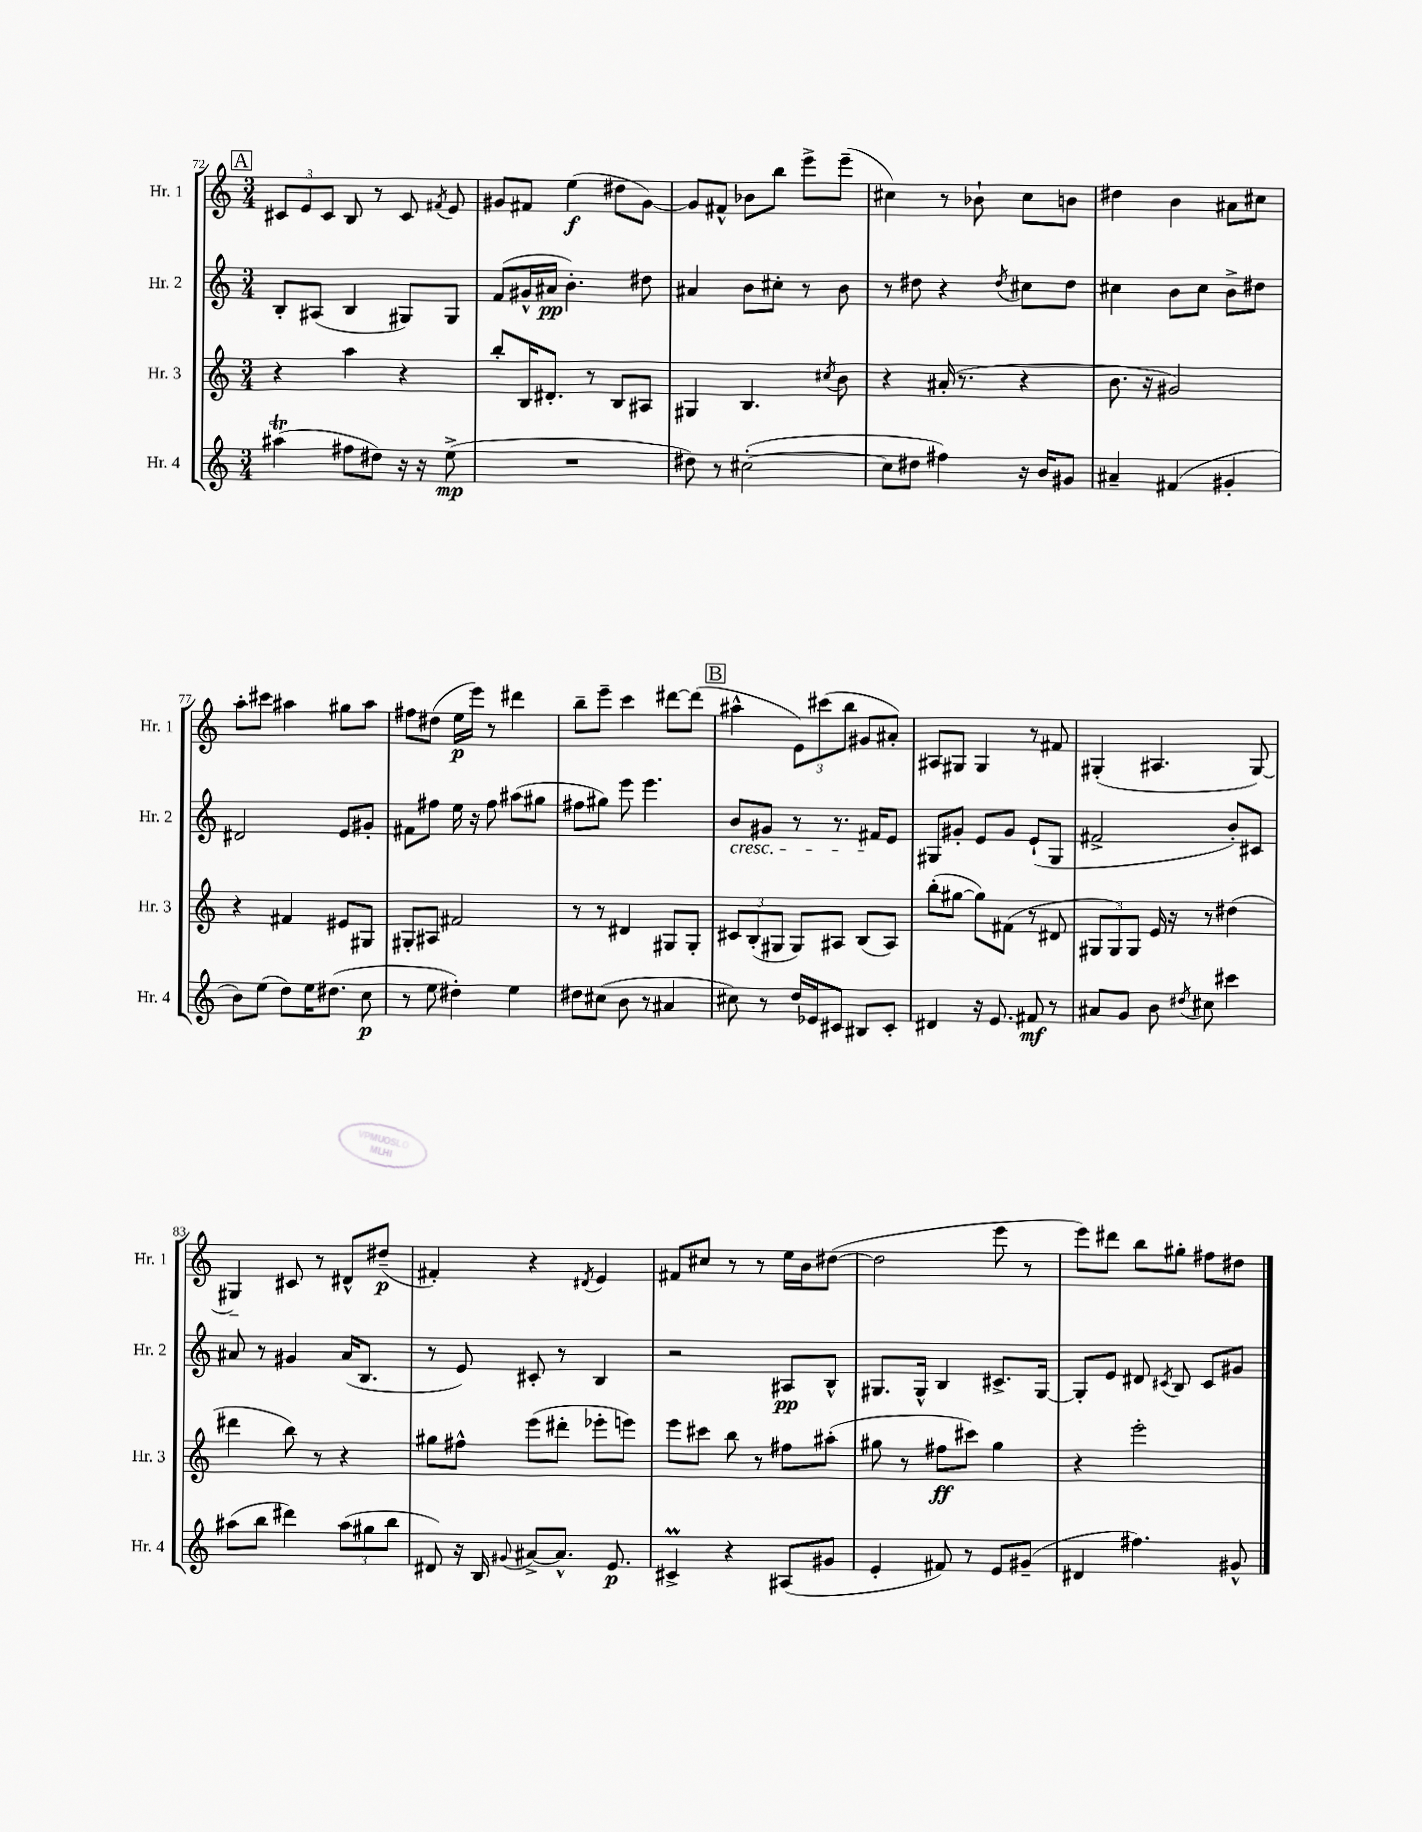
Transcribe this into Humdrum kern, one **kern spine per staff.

**kern	**dynam	**kern	**dynam	**kern	**dynam	**kern	**dynam
*part4	*part4	*part3	*part3	*part2	*part2	*part1	*part1
*staff4	*staff4	*staff3	*staff3	*staff2	*staff2	*staff1	*staff1
*I"Hr. 4	*	*I"Hr. 3	*	*I"Hr. 2	*	*I"Hr. 1	*
*I'Hr. 4	*	*I'Hr. 3	*	*I'Hr. 2	*	*I'Hr. 1	*
*clefG2	*	*clefG2	*	*clefG2	*	*clefG2	*
*k[]	*	*k[]	*	*k[]	*	*k[]	*
*M3/4	*	*M3/4	*	*M3/4	*	*M3/4	*
!!LO:REH:place=s1:t=A
=72	=72	=72	=72	=72	=72	=72	=72
(4aa#Xt\	.	4r	.	8B'/L	.	12c#X/L	.
.	.	.	.	.	.	12e/	.
.	.	.	.	(8A#X/J	.	.	.
.	.	.	.	.	.	12c#/J	.
8ff#X\L	.	4aa\	.	4B/	.	8B/	.
8dd#X\J)	.	.	.	.	.	8r	.
16r	.	4r	.	8G#X/L)	.	8c#/	.
16r	.	.	.	.	.	.	.
.	.	.	.	.	.	8qf#X/	.
(8ee^\	mp	.	.	8G#/J	.	8e/	.
=73	=73	=73	=73	=73	=73	=73	=73
2.r	.	8bb'/L	.	(8f/L	.	8g#X/L	.
.	.	16B/K	.	16g#X^^/L	.	8f#X/J	.
.	.	8.d#X'/J	.	16a#X/JJ	pp	.	.
.	.	.	.	4.b'\)	.	(4ee\	f
.	.	8r	.	.	.	.	.
.	.	8B/L	.	.	.	8dd#X\L	.
.	.	8A#X/J	.	8dd#X\	.	[8g#\J)	.
=74	=74	=74	=74	=74	=74	=74	=74
8dd#X\)	.	4G#X/	.	4a#X/	.	8g#/L]	.
8r	.	.	.	.	.	8f#X^^/J	.
([2cc#X'\	.	4.B/	.	8b\L	.	8b-X\L	.
.	.	.	.	8cc#X'\J	.	8bb\J	.
.	.	.	.	8r	.	8eee^\L	.
.	.	8qcc#X/	.	.	.	.	.
.	.	8b\	.	8b\	.	(8eee~\J	.
=75	=75	=75	=75	=75	=75	=75	=75
8cc#\L]	.	4r	.	8r	.	4cc#X\)	.
8dd#X\J	.	.	.	8dd#X\	.	.	.
4ff#X\)	.	(16a#X'/	.	4r	.	8r	.
.	.	8.r	.	.	.	.	.
.	.	.	.	.	.	8b-X`\	.
.	.	.	.	8qdd#/	.	.	.
16r	.	4r	.	8cc#X\L	.	8cc#\L	.
16b/KL	.	.	.	.	.	.	.
8g#X/J	.	.	.	8dd#\J	.	8bn\J	.
=76	=76	=76	=76	=76	=76	=76	=76
4a#X~/	.	8.b\	.	4cc#X\	.	4dd#X\	.
.	.	16r	.	.	.	.	.
(4f#X/	.	2g#X/)	.	8b\L	.	4b\	.
.	.	.	.	8cc#\J	.	.	.
4g#X'/	.	.	.	8b^\L	.	8a#X\L	.
.	.	.	.	8dd#X\J	.	8cc#X\J	.
!!LO:LB:g=z
=77	=77	=77	=77	=77	=77	=77	=77
8b\L)	.	4r	.	2d#X/	.	8aa'\L	.
(8ee\J	.	.	.	.	.	8ccc#X\J	.
8dd\L)	.	4f#X/	.	.	.	4aa#X\	.
16ee\K	.	.	.	.	.	.	.
(8.dd#X\J	.	.	.	.	.	.	.
.	.	8e#X/L	.	8e/L	.	8gg#X\L	.
8cc\	p	8G#X/J	.	8g#X'/J	.	8aa#\J	.
=78	=78	=78	=78	=78	=78	=78	=78
8r	.	8G#X'/L	.	8f#X\L	.	8ff#X\L	.
8ee\	.	8A#X/J	.	8ff#X\J	.	(8dd#X\J	.
4dd#X'\)	.	2f#X/	.	16ee\	.	16ee\LL	p
.	.	.	.	16r	.	16eee\JJ)	.
.	.	.	.	8ff#\	.	8r	.
4ee\	.	.	.	(8aa#X\L	.	4ddd#X\	.
.	.	.	.	8gg#X\J	.	.	.
=79	=79	=79	=79	=79	=79	=79	=79
8dd#X\L	.	8r	.	8ff#X\L	.	8bb~\L	.
(8cc#X\J	.	8r	.	8gg#X\J)	.	8eee~\J	.
8b\	.	4d#X/	.	8eee\	.	4ccc\	.
8r	.	.	.	4.eee\	.	.	.
4a#X/	.	8G#X/L	.	.	.	[8ddd#X\L	.
.	.	8G#'/J	.	.	.	(8ddd#\J]	.
!!LO:REH:place=s1:t=B
=80	=80	=80	=80	=80	=80	=80	=80
!	!	!	!	!LO:TX:b:i:t=cresc.	!	!	!
8cc#X\)	.	12c#X/L	.	8b/L	.	4aa#X^^\	.
.	.	(12B'/	.	.	.	.	.
8r	.	.	.	8g#X/J	.	.	.
.	.	12G#X/J	.	.	.	.	.
16dd/LL	.	8G#/L)	.	8r	.	12e\L)	.
16e-X/J	.	.	.	.	.	.	.
.	.	.	.	.	.	(12ccc#X\	.
8c#X/J	.	8A#X/J	.	8.r	.	.	.
.	.	.	.	.	.	12bb\J	.
8B#X/L	.	(8B/L	.	.	.	8g#X/L	.
.	.	.	.	16f#X/KL	.	.	.
8c#'/J	.	8A#/J)	.	8e/J	.	8a#X'/J)	.
=81	=81	=81	=81	=81	=81	=81	=81
4d#X/	.	(8bb'\L	.	8G#X/L	.	8A#X/L	.
.	.	[8gg#X\J	.	8g#X'/J	.	8G#X/J	.
16r	.	8gg#\L])	.	8e/L	.	4G#/	.
8.e/	.	.	.	.	.	.	.
.	.	(8f#X\J	.	8g#/J	.	.	.
8f#X/	mf	8r	.	(8e`/L	.	8r	.
8r	.	8d#X/	.	8G#/J	.	8f#X/	.
=82	=82	=82	=82	=82	=82	=82	=82
8a#X/L	.	12G#X/L	.	2f#X^/	.	(4G#X'/	.
.	.	12G#/)	.	.	.	.	.
8g/J	.	.	.	.	.	.	.
.	.	12G#/J	.	.	.	.	.
8b\	.	16e/	.	.	.	4.A#X/	.
.	.	16r	.	.	.	.	.
8qdd#X/	.	.	.	.	.	.	.
8cc#X\	.	8r	.	.	.	.	.
4ccc#X\	.	(4dd#X\	.	8b'/L)	.	.	.
.	.	.	.	8c#X/J	.	[8G#/)	.
!!LO:LB:g=z
=83	=83	=83	=83	=83	=83	=83	=83
(8aa#X\L	.	4ddd#X\	.	8a#X/	.	4G#X~/]	.
8bb\J	.	.	.	8r	.	.	.
4ddd#X\)	.	8bb\)	.	4g#X/	.	8c#X/	.
.	.	8r	.	.	.	8r	.
(12aa#\L	.	4r	.	(16a#/KL	.	8d#X^^/L	.
.	.	.	.	8.B/J	.	.	.
12gg#X\	.	.	.	.	.	.	.
.	.	.	.	.	.	(8dd#X~/J	p
12bb\J	.	.	.	.	.	.	.
=84	=84	=84	=84	=84	=84	=84	=84
8d#X/)	.	8gg#X\L	.	8r	.	4f#X'/)	.
16r	.	8ff#X^^\J	.	8e/)	.	.	.
16B/	.	.	.	.	.	.	.
8qqg#X/	.	.	.	.	.	.	.
[8a#X^/L	.	(8eee\L	.	8c#X'/	.	4r	.
8.a#^^/J]	.	8ddd#X'\J	.	8r	.	.	.
.	.	.	.	.	.	8qd#X/	.
.	.	8eee-X'\L	.	4B/	.	4e/	.
8.e/	p	.	.	.	.	.	.
.	.	8eeen\J)	.	.	.	.	.
=85	=85	=85	=85	=85	=85	=85	=85
4c#Xm^/	.	8eee\L	.	2r	.	8f#X/L	.
.	.	8ccc#X\J	.	.	.	8cc#X/J	.
4r	.	8bb\	.	.	.	8r	.
.	.	8r	.	.	.	8r	.
(8A#X/L	.	8ff#X\L	.	8A#X/L	pp	16ee\LL	.
.	.	.	.	.	.	16b\J	.
8g#X/J	.	(8aa#X'\J	.	8B^^/J	.	([8dd#X\J	.
=86	=86	=86	=86	=86	=86	=86	=86
4e'/	.	8gg#X\	.	8.G#X/L	.	2dd#\]	.
.	.	8r	.	.	.	.	.
.	.	.	.	16G#^^/Jk	.	.	.
8f#X/)	.	8ff#X\L	ff	4B/	.	.	.
8r	.	8ccc#X\J)	.	.	.	.	.
8e/L	.	4gg#\	.	8.c#X^/L	.	8eee\	.
(8g#X~/J	.	.	.	.	.	8r	.
.	.	.	.	[16G#/Jk	.	.	.
=87	=87	=87	=87	=87	=87	=87	=87
4d#X/	.	4r	.	8G#'/L]	.	8eee\L)	.
.	.	.	.	8e/J	.	8ddd#X\J	.
4.ff#X\)	.	2eee'\	.	8d#X/	.	8bb\L	.
.	.	.	.	8qc#X/	.	.	.
.	.	.	.	8B/	.	8gg#X'\J	.
.	.	.	.	8c#/L	.	8ff#X\L	.
8g#X^^/	.	.	.	8g#X/J	.	8dd#X\J	.
==	==	==	==	==	==	==	==
*-	*-	*-	*-	*-	*-	*-	*-
